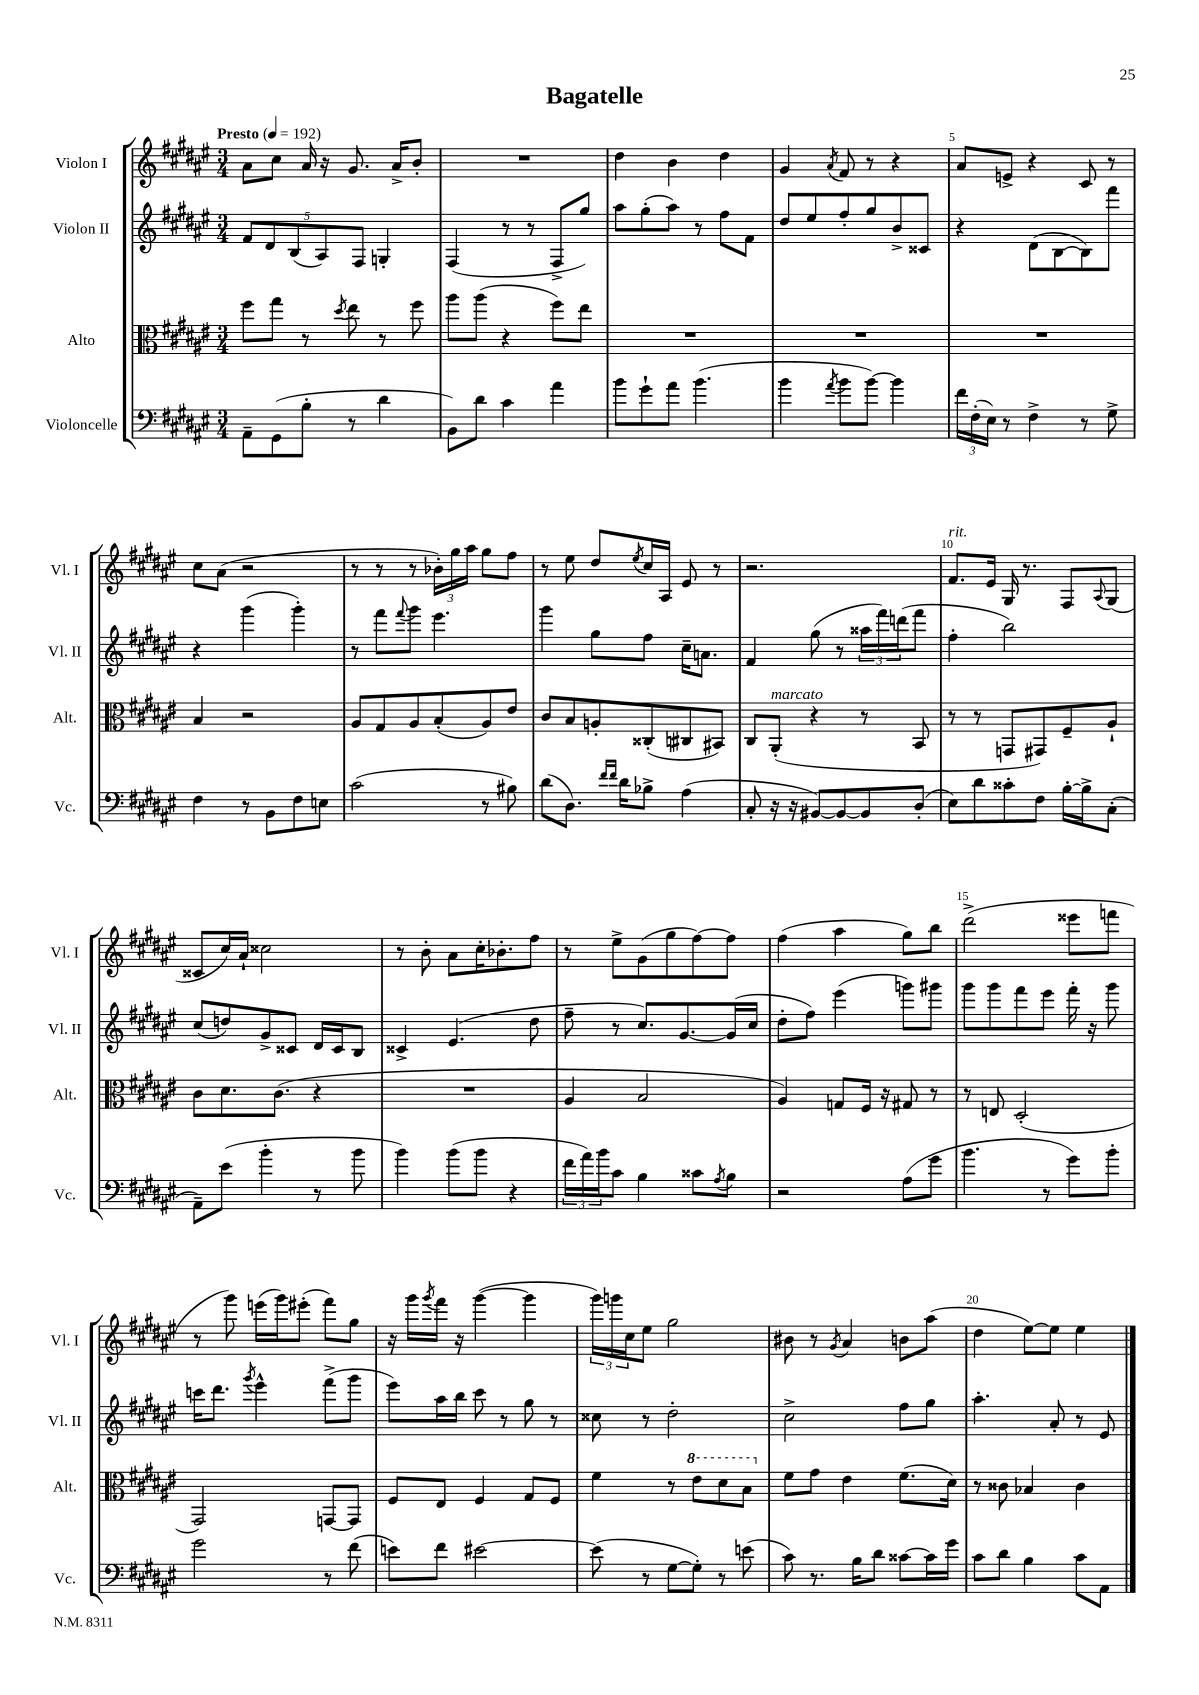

**kern	**kern	**kern	**kern
*part4	*part3	*part2	*part1
*staff4	*staff3	*staff2	*staff1
*I"Violoncelle	*I"Alto	*I"Violon II	*I"Violon I
*I'Vc.	*I'Alt.	*I'Vl. II	*I'Vl. I
*clefF4	*clefC3	*clefG2	*clefG2
*k[f#c#g#d#a#e#]	*k[f#c#g#d#a#e#]	*k[f#c#g#d#a#e#]	*k[f#c#g#d#a#e#]
*M3/4	*M3/4	*M3/4	*M3/4
*MM192	*MM192	*MM192	*MM192
=1	=1	=1	=1
!	!	!	!LO:TX:a:B:t=Presto
8AA#~\L	8ff#\L	10f#/L	8a#\L
.	.	10d#/	.
(8GG#\	8gg#\J	.	8cc#\J
.	.	(10B/	.
8B'\J	8r	.	16a#/
.	.	10A#/)	.
.	.	.	16r
.	8qdd#/	.	.
8r	8ee#\	.	8.g#/
.	.	10F#/J	.
4d#\	8r	4Gn'/	.
.	.	.	16a#^/KL
.	8ff#\	.	8b'/J
=2	=2	=2	=2
8BB\L)	8aa#\L	(4F#/	2.r
8d#\J	(8aa#\J	.	.
4c#\	4r	8r	.
.	.	8r	.
4a#\	8ff#\L)	8F#^/L	.
.	8ee#\J	8gg#/J)	.
=3	=3	=3	=3
8b\L	2.r	8aa#\L	4dd#\
8g#`\	.	(8gg#'\	.
8a#\J	.	8aa#\J)	4b\
(4.b\	.	8r	.
.	.	8ff#\L	4dd#\
.	.	8f#\J	.
=4	=4	=4	=4
4b\	2.r	8dd#/L	4g#/
.	.	8ee#/	.
8qa#/	.	.	8qa#/
8b\L	.	8ff#'/	8f#/
[8b\J)	.	8gg#/	8r
4b\]	.	8b^/	4r
.	.	8c##X/J	.
=5	=5	=5	=5
24f#\LL	2.r	4r	8a#/L
(24F#'\	.	.	.
24E#\JJ)	.	.	.
8r	.	.	8en^/J
4F#^\	.	(8d#\L	4r
.	.	[8B\	.
8r	.	8B\])	8c#/
8G#^\	.	8fff#\J	8r
!!LO:LB:g=z
=6	=6	=6	=6
4F#\	4B/	4r	8cc#\L
.	.	.	(8a#\J
8r	2r	(4ggg#\	2r
8BB\L	.	.	.
8F#\	.	4ggg#'\)	.
8En\J	.	.	.
=7	=7	=7	=7
(2c#\	8A#/L	8r	8r
.	8G#/	8fff#\L	8r
.	.	8qqfff#/	.
.	8A#/	8ggg#\J	8r
.	(8B'/	4.eee#\	24b-X'\LL)
.	.	.	24gg#\
.	.	.	24aa#\JJ
8r	8A#/)	.	8gg#\L
8B#X\)	8e#/J	.	8ff#\J
=8	=8	=8	=8
(8d#\L	8c#/L	4ggg#\	8r
8.D#\J)	8B/	.	8ee#\
.	8An'/	8gg#\L	8dd#/L
16qqf#/LL	.	.	.
16qqf#/JJ	.	.	.
16d#\KL	.	.	.
.	.	.	8qee#/
8B-X^\J	(8C##X'/	8ff#\J	16cc#/L
.	.	.	16A#/JJ
(4A#\	8C#X/	16cc#~\KL	8e#/
.	.	8.an\J	.
.	8BB#X/J)	.	8r
=9	=9	=9	=9
8C#'/	8C#/L	4f#/	2.r
!	!LO:TX:a:i:t=marcato	!	!
16r	(8AA#'/J	.	.
16r	.	.	.
[8BB#X/L)	4r	(8gg#\	.
8BB#/_	.	8r	.
8BB#/]	8r	24aa##X\LL	.
.	.	24fff#\)	.
.	.	(24dddn\J	.
(8D#'/J	8BB/	8fff#\J	.
=10	=10	=10	=10
!	!	!	!LO:TX:a:i:t=rit.
8E#\L)	8r	4ff#'\	8.f#/L
8d#\	8r	.	.
.	.	.	16e#/Jk
8c##X'\	8GGn/L	2bb\)	16G#/
.	.	.	8.r
8F#\J	8GG#X/)	.	.
[16B'\LL	8F#~/	.	8F#/L
16B^\J]	.	.	.
.	.	.	8qqA#/
(8C#'\J	8A#`/J	.	(8G#/J
!!LO:LB:g=z
=11	=11	=11	=11
8AA#~\L)	8c#\L	(8cc#/L	8c##X/L
(8e#\J	8.d#\	8ddn/)	16cc#/L)
.	.	.	16a#`/JJ
4b'\	.	8g#^/	2cc##X\
.	(8.c#\J	.	.
.	.	8c##X/J	.
8r	4r	16d#/LL	.
.	.	16c##/J	.
8b\	.	8B/J	.
=12	=12	=12	=12
4b\)	2.r	4c##X^/	8r
.	.	.	8b'\
(8b\L	.	(4.e#/	8a#\L
8b\J	.	.	16cc#'\K
.	.	.	8.b-X'\
4r	.	.	.
.	.	8dd#\	8ff#\J
=13	=13	=13	=13
24f#\LL	4A#/	8ff#~\	8r
24a#\)	.	.	.
24b\J	.	.	.
8c#\J	.	8r	8ee#^\L
4B\	2B/	8.cc#/L)	(8g#\
.	.	.	8gg#\
.	.	[8.g#/	.
8c##X\L	.	.	[8ff#\)
8qA#/	.	.	.
8B\J	.	(16g#/L]	8ff#\J]
.	.	16cc#/JJ	.
=14	=14	=14	=14
2r	4A#/)	8dd#'\L	(4ff#\
.	.	8ff#\J)	.
.	8Gn/L	(4eee#\	4aa#\
.	16F#/Jk	.	.
.	16r	.	.
(8A#\L	8G#X/	8gggn\L)	8gg#\L)
8g#\J	8r	8ggg#X\J	8bb\J
=15	=15	=15	=15
4.b\	8r	8ggg#\L	(2ddd#^\
.	8En/	8ggg#\	.
.	(2D#'/	8fff#\	.
8r	.	8eee#\J	.
8g#\L)	.	16fff#'\	8eee##X\L
.	.	16r	.
8b'\J	.	8ggg#\	8fffn\J
!!LO:LB:g=z
=16	=16	=16	=16
2g#\	2GG#/)	16cccn\KL	8r
.	.	8.ddd#\J	.
.	.	.	8ggg#\)
.	.	8qggg#/	.
.	.	4eee#^^\	(16eeen\LL
.	.	.	16ggg#\J)
.	.	.	(8eee#X'\J
8r	[8GGn/L	(8fff#^\L	8fff#\L)
(8f#\	8GG/J]	8ggg#\J	8gg#\J
=17	=17	=17	=17
8en\L)	8F#/L	8eee#\L)	16r
.	.	.	16ggg#\LL
.	.	.	8qggg#/
8f#\J	8E#/J	16aa#\L	16fff#\JJ
.	.	16bb\JJ	16r
[2e#X\	4F#/	8ccc#\	([4ggg#\
.	.	8r	.
.	8G#/L	8gg#\	4ggg#\]
.	8F#/J	8r	.
=18	=18	=18	=18
(8e#\]	4f#\	8cc##X\	24ggg#\LL)
.	.	.	24gggn\
.	.	.	24cc#\J
8r	.	8r	8ee#\J
[8G#\L	8r	2dd#'\	2gg#\
*	*8va	*	*
8G#'\J])	8ee#\L	.	.
8r	8dd#\	.	.
(8en\	8b\J	.	.
=19	=19	=19	=19
*	*X8va	*	*
8c#\)	8f#\L	2cc#^\	8b#X\
8.r	8g#\J	.	8r
.	.	.	8qg#/
.	4e#\	.	4a#/
16B\KL	.	.	.
8d#\J	.	.	.
[8c##X\L	(8.f#\L	8ff#\L	8bn\L
16c##\L]	.	8gg#\J	(8aa#\J
16g#\JJ	16d#\Jk)	.	.
=20	=20	=20	=20
8c#\L	8r	4.aa#'\	4dd#\
8d#\J	8c##X\	.	.
4B\	4B-X/	.	[8ee#\L)
.	.	8a#'/	8ee#\J]
8c#\L	4c##\	8r	4ee#\
8AA#\J	.	8e#/	.
==	==	==	==
*-	*-	*-	*-
